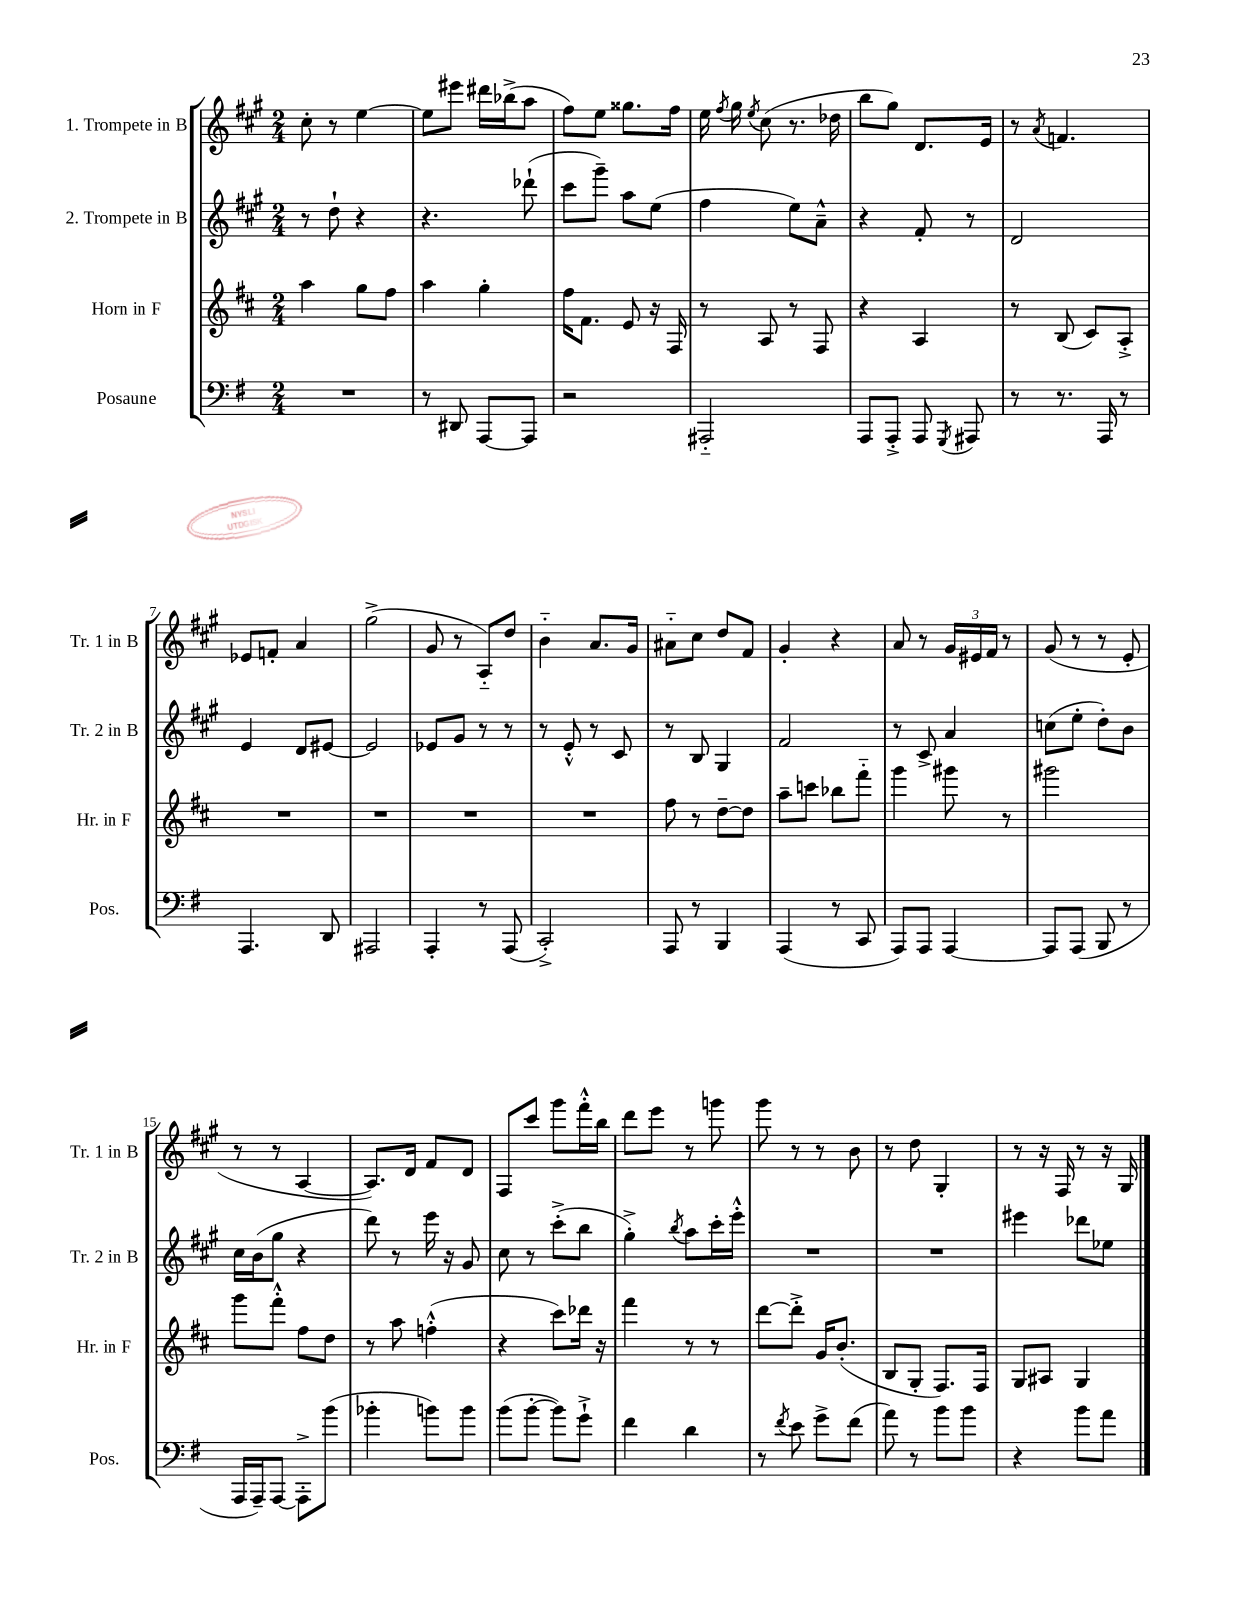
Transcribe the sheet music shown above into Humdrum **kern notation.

**kern	**kern	**kern	**kern
*staff4	*staff3	*staff2	*staff1
*clefF4	*clefG2	*clefG2	*clefG2
*k[f#]	*k[f#c#]	*k[f#c#g#]	*k[f#c#g#]
*M2/4	*M2/4	*M2/4	*M2/4
2r	4aa	8r	8cc#'
.	.	8dd`	8r
.	8gg	4r	[4ee
.	8ff#	.	.
=	=	=	=
8r	4aa	4.r	8ee]
8DD#	.	.	8eee#
[8AAA	4gg'	.	16ddd#
.	.	.	(16bb-^
8AAA]	.	(8ddd-`	8aa
=	=	=	=
2r	16ff#	8ccc#	8ff#)
.	8.f#	.	.
.	.	8ggg#~)	8ee
.	8e	8aa	8.gg##
.	16r	(8ee	.
.	16F#	.	16ff#
=	=	=	=
2AAA#'~	8r	4ff#	16ee
.	.	.	8qff#
.	.	.	16gg#
.	.	.	8qee
.	8A	.	(8cc#
.	8r	8ee)	8.r
.	8F#	8a~^^	.
.	.	.	16dd-
=	=	=	=
8AAA	4r	4r	8bb
8AAA'^	.	.	8gg#)
8AAA	4A	8f#'	8.d
8qGGG	.	.	.
8AAA#	.	8r	.
.	.	.	16e
=	=	=	=
8r	8r	2d	8r
.	.	.	8qa
8.r	(8B	.	4.f
.	8c#)	.	.
16AAA	.	.	.
8r	8A'^	.	.
=	=	=	=
4.AAA	2r	4e	8e-
.	.	.	8f'
.	.	8d	4a
8DD	.	[8e#	.
=	=	=	=
2AAA#	2r	2e#]	(2gg#^
=	=	=	=
4AAA'	2r	8e-	8g#
.	.	8g#	8r
8r	.	8r	8A'~)
(8AAA	.	8r	8dd
=	=	=	=
2CC'^)	2r	8r	4b'~
.	.	8e'^^	.
.	.	8r	8.a
.	.	8c#	.
.	.	.	16g#
=	=	=	=
8AAA	8ff#	8r	8a#'~
8r	8r	8B	8cc#
4BBB	[8dd~	4G#	8dd
.	8dd]	.	8f#
=	=	=	=
(4AAA	8aa~	2f#	4g#'
.	8ccc	.	.
8r	8bb-	.	4r
8CC	8fff#'~	.	.
=	=	=	=
8AAA)	4ggg	8r	8a
8AAA	.	8c#^	8r
[4AAA	8ggg#	4a	24g#
.	.	.	24e#
.	.	.	24f#
.	8r	.	8r
=	=	=	=
8AAA]	2ggg#	(8cc	(8g#
(8AAA	.	8ee'	8r
8BBB	.	8dd')	8r
8r	.	8b	8e'
=	=	=	=
16AAA	8ggg	16cc#	8r
16AAA~)	.	(16b	.
[8AAA	8fff#'^^	8gg#	8r
8AAA'^]	8ff#	4r	[4A
(8b	8dd	.	.
=	=	=	=
4b-'	8r	8ddd)	8.A])
.	8aa	8r	.
.	.	.	16d
8b)	(4ff'^^	16eee	8f#
.	.	16r	.
8b	.	8g#	8d
=	=	=	=
(8b	4r	8cc#	8F#
[8b'	.	8r	8ccc#
8b])	8ccc#)	(8ccc#'^	8ggg#
8g`^	16ddd-	8bb	16fff#'^^
.	16r	.	16bb
=	=	=	=
4f#	4fff#	4gg#'^)	8ddd
.	.	.	8eee
.	.	8qbb	.
4d	8r	8aa	8r
.	8r	16ccc#'	8ggg
.	.	16eee'^^	.
=	=	=	=
8r	[8ddd	2r	8ggg#
8qf#	.	.	.
8e	8ddd'^]	.	8r
8g^	16g	.	8r
.	(8.b'	.	.
(8f#	.	.	8b
=	=	=	=
8a)	8B	2r	8r
8r	8G'	.	8dd
8b	8.F#)	.	4G#'
8b	.	.	.
.	16F#	.	.
=	=	=	=
4r	8G	4eee#	8r
.	8A#	.	16r
.	.	.	16F#
8b	4G	8ddd-	8r
8a	.	8ee-	16r
.	.	.	16G#
==	==	==	==
*-	*-	*-	*-
